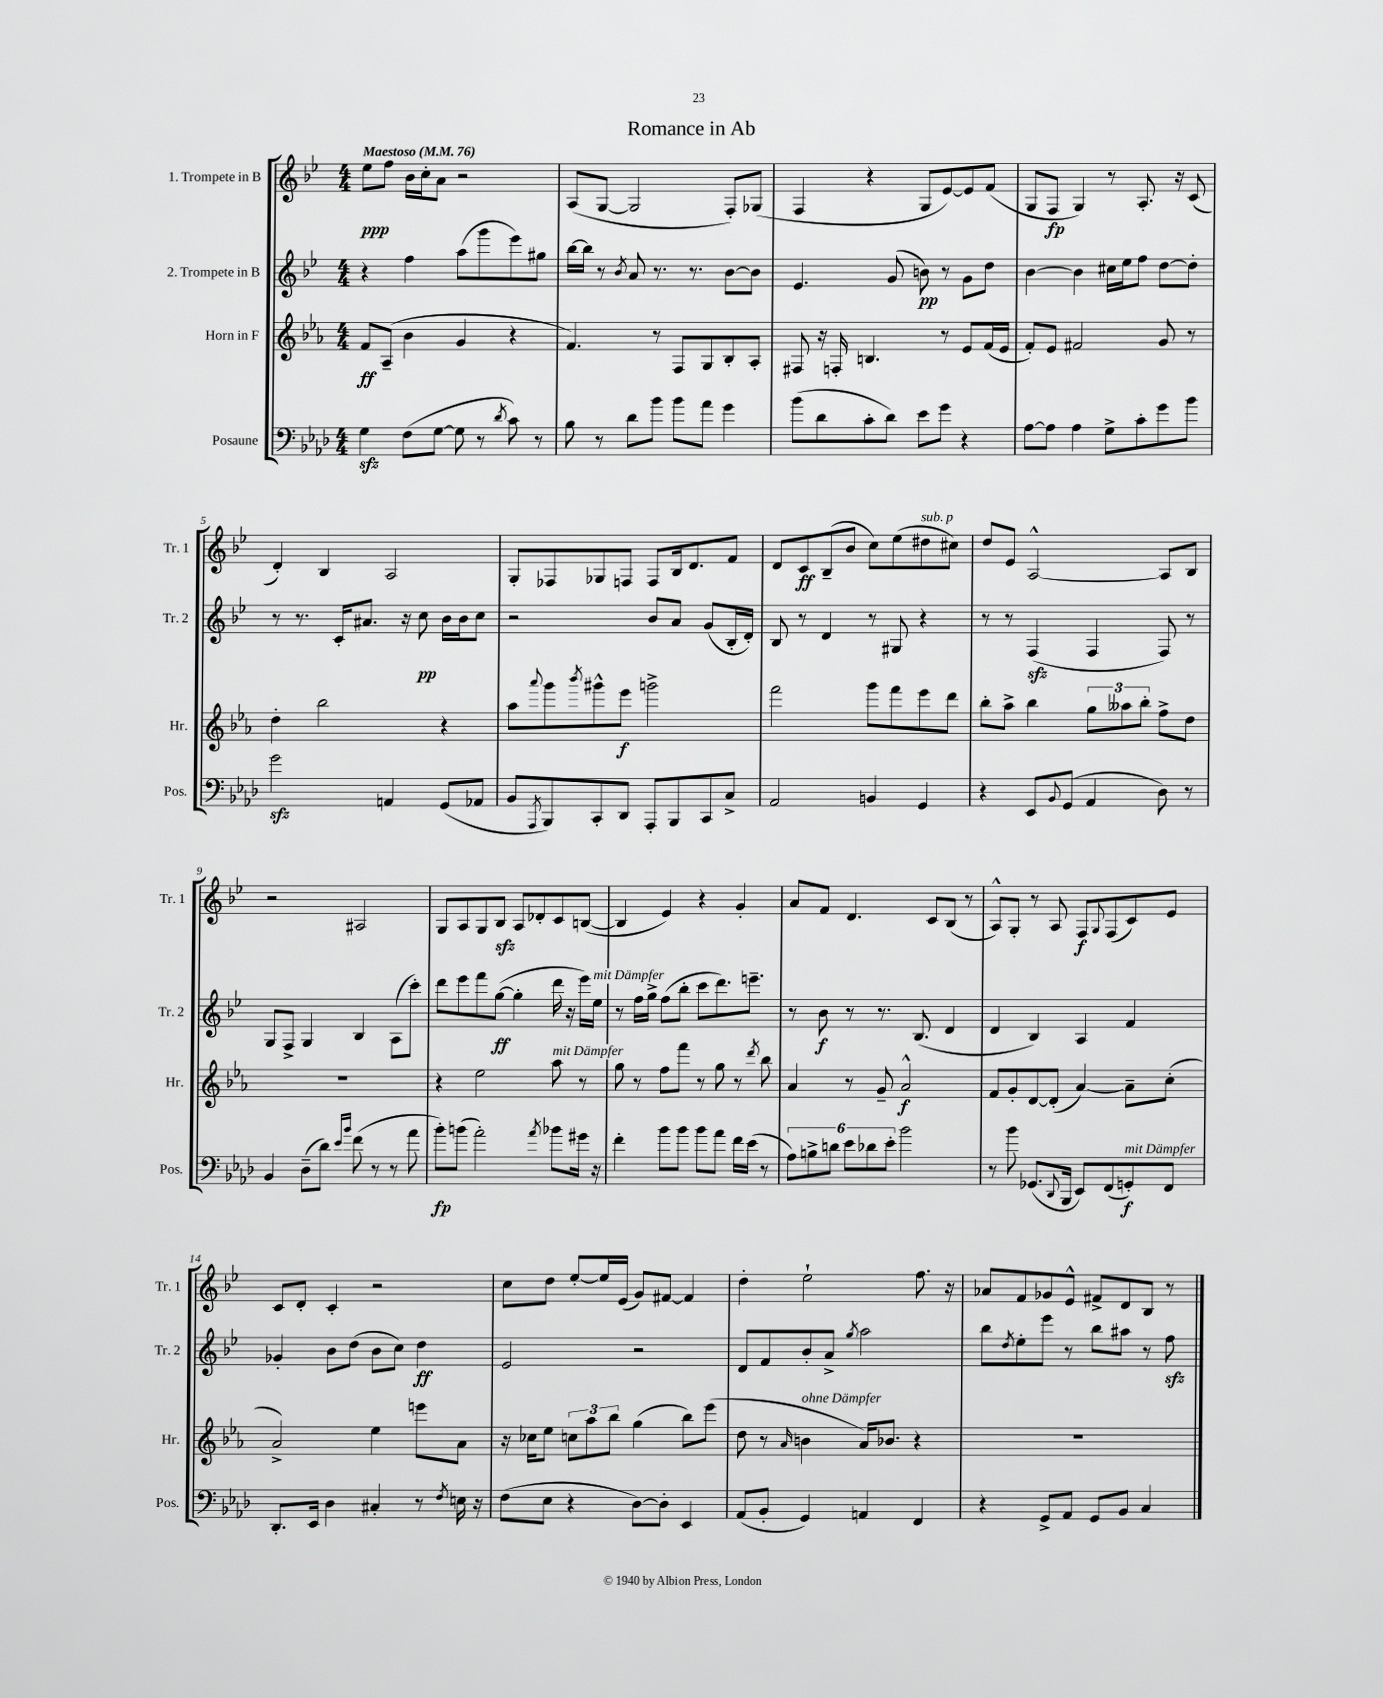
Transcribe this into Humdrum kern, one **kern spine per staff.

**kern	**dynam	**kern	**dynam	**kern	**dynam	**kern	**dynam
*part4	*part4	*part3	*part3	*part2	*part2	*part1	*part1
*staff4	*staff4	*staff3	*staff3	*staff2	*staff2	*staff1	*staff1
*I"Posaune	*	*I"Horn in F	*	*I"2. Trompete in B	*	*I"1. Trompete in B	*
*I'Pos.	*	*I'Hr.	*	*I'Tr. 2	*	*I'Tr. 1	*
*clefF4	*	*clefG2	*	*clefG2	*	*clefG2	*
*k[b-e-a-d-]	*	*k[b-e-a-]	*	*k[b-e-]	*	*k[b-e-]	*
*M4/4	*	*M4/4	*	*M4/4	*	*M4/4	*
*MM76	*	*MM76	*	*MM76	*	*MM76	*
=1	=1	=1	=1	=1	=1	=1	=1
!	!	!	!	!	!	!LO:TX:a:B:t=Maestoso	!
4Gzz\	.	8f/L	ff	4r	.	8ee-\L	ppp
.	.	(8A-~/J	.	.	.	8ff\J	.
(8F\L	.	4b-\	.	4ff\	.	16b-\LL	.
.	.	.	.	.	.	16cc'\J	.
[8G\J	.	.	.	.	.	8a\J	.
8G\]	.	4g/	.	(8aa\L	.	2r	.
8r	.	.	.	8ggg\	.	.	.
8qd-/	.	.	.	.	.	.	.
8c\)	.	4r	.	8eee-\)	.	.	.
8r	.	.	.	8gg#X\J	.	.	.
=2	=2	=2	=2	=2	=2	=2	=2
8B-\	.	4.f/)	.	[16bb-\LL	.	(8A/L	.
.	.	.	.	16bb-\JJ]	.	.	.
8r	.	.	.	8r	.	[8G/J	.
.	.	.	.	8qb-/	.	.	.
8d-\L	.	.	.	8a/	.	2G/]	.
8b-\J	.	8r	.	8.r	.	.	.
8b-\L	.	8F/L	.	.	.	.	.
.	.	.	.	8.r	.	.	.
8a-\J	.	8G/	.	.	.	.	.
4g\	.	8B-'/	.	[8b-\L	.	8F'/L)	.
.	.	8A-'/J	.	8b-\J]	.	(8G-X/J	.
=3	=3	=3	=3	=3	=3	=3	=3
(8b-\L	.	8F#X/	.	4.e-/	.	4F/	.
8d-\	.	16r	.	.	.	.	.
.	.	16Fn'/	.	.	.	.	.
8c'\	.	4.Bn/	.	.	.	4r	.
8d-\J)	.	.	.	(8g/	.	.	.
8e-\L	.	.	.	8bn\)	pp	8G/L	.
8g\J	.	8r	.	8r	.	[8e-/)	.
4r	.	8e-/L	.	8g\L	.	8e-/]	.
.	.	(16f/L	.	8dd\J	.	(8f/J	.
.	.	16e-/JJ	.	.	.	.	.
=4	=4	=4	=4	=4	=4	=4	=4
[8A-\L	.	8f'/L)	.	[4b-\	.	8G/L	.
8A-\J]	.	8e-/J	.	.	.	8F/J	fp
4A-\	.	2f#X/	.	4b-\]	.	4G/)	.
8G^\L	.	.	.	16cc#X\LL	.	8r	.
.	.	.	.	16ee-\J	.	.	.
8c'\	.	.	.	8ff\J	.	8.A'/	.
8g\	.	8g/	.	[8dd\L	.	.	.
.	.	.	.	.	.	16r	.
8b-\J	.	8r	.	8dd'\J]	.	(8c/	.
!!LO:LB:g=z
=5	=5	=5	=5	=5	=5	=5	=5
2gzz\	.	4dd'\	.	8r	.	4d'/)	.
.	.	.	.	8.r	.	.	.
.	.	2bb-\	.	.	.	4B-/	.
.	.	.	.	16c'/KL	.	.	.
.	.	.	.	8.a#X/J	.	.	.
4AAn/	.	.	.	.	.	2A/	.
.	.	.	.	16r	.	.	.
.	.	.	.	8cc\	pp	.	.
(8GG/L	.	4r	.	16b-\LL	.	.	.
.	.	.	.	16b-\J	.	.	.
8AA-X/J	.	.	.	8cc\J	.	.	.
=6	=6	=6	=6	=6	=6	=6	=6
8BB-/L	.	8aa-\L	.	2r	.	8G'/L	.
8qAAA-/	.	8qqaaa-/	.	.	.	.	.
8BBB-/)	.	8ggg\	.	.	.	8F-X/	.
.	.	8qbbb-/	.	.	.	.	.
8CC'/	.	8ggg#X^^\	.	.	.	8G-X/	.
8DD-/J	.	8eee-\J	f	.	.	8Fn/J	.
8AAA-'/L	.	2gggn^\	.	8b-/L	.	8F/L	.
8BBB-/	.	.	.	8a/J	.	16B-/k	.
.	.	.	.	.	.	8.d/	.
8CC/	.	.	.	(8g/L	.	.	.
8C^/J	.	.	.	16B-'/L	.	8f/J	.
.	.	.	.	16d'/JJ)	.	.	.
=7	=7	=7	=7	=7	=7	=7	=7
2AA-/	.	2fff\	.	8B-/	.	8d/L	.
.	.	.	.	8r	.	8c/	ff
.	.	.	.	4d/	.	(8B-~/	.
.	.	.	.	.	.	8b-/J	.
4BBn/	.	8ggg\L	.	8r	.	8cc\L)	.
.	.	8fff\	.	8G#X/	.	(8ee-\	.
!	!	!	!	!	!	!LO:TX:a:i:t=sub. p	!
4GG/	.	8eee-\	.	4r	.	8dd#X\	.
.	.	8ddd\J	.	.	.	8cc#X\J)	.
=8	=8	=8	=8	=8	=8	=8	=8
4r	.	8bb-'\L	.	8r	.	8dd/L	.
.	.	8aa-^\J	.	8r	.	8e-/J	.
8EE-/L	.	4bb-\	.	(4Fzz/	.	[2A^^/	.
8qqBB-/	.	.	.	.	.	.	.
(8GG/J	.	.	.	.	.	.	.
4AA-/	.	12gg\L	.	4F/	.	.	.
.	.	12aa--X\	.	.	.	.	.
.	.	12bb-'\J	.	.	.	.	.
8D-\)	.	8ff^\L	.	8F/)	.	8A/L]	.
8r	.	8dd\J	.	8r	.	8B-/J	.
!!LO:LB:g=z
=9	=9	=9	=9	=9	=9	=9	=9
4BB-/	.	1r	.	8G/L	.	2r	.
.	.	.	.	8F^/J	.	.	.
(8D-~\L	.	.	.	4G/	.	.	.
8d-\J)	.	.	.	.	.	.	.
16qqe-/LL	.	.	.	.	.	.	.
16qqb-/JJ	.	.	.	.	.	.	.
(8f\	.	.	.	4B-/	.	2A#X/	.
8r	.	.	.	.	.	.	.
8r	.	.	.	(8A\L	.	.	.
8a-\	.	.	.	8ccc'\J)	.	.	.
=10	=10	=10	=10	=10	=10	=10	=10
8b-'\L)	fp	4r	.	8ddd\L	.	8G/L	.
(8bn\J	.	.	.	8eee-\	.	8A/	.
2a-'\)	.	2ee-\	.	8fff\	.	8G/	.
.	.	.	.	([8gg\J	ff	8B-zz/J	.
.	.	.	.	4gg'\]	.	8A/L	.
.	.	.	.	.	.	8d-X'/	.
8qa-/	.	.	.	.	.	.	.
!	!	!LO:TX:a:i:t=mit Dämpfer	!	!	!	!	!
8b-X\L	.	8aa-\	.	16ddd\	.	8c/	.
.	.	.	.	16r	.	.	.
16g#X\Jk	.	8r	.	16eee-\LL)	.	([8Bn/J	.
!	!	!	!	!LO:TX:a:i:t=mit Dämpfer	!	!	!
16r	.	.	.	16ee-\JJ	.	.	.
=11	=11	=11	=11	=11	=11	=11	=11
4f'\	.	8gg\	.	8r	.	4B/]	.
.	.	8r	.	16ff\LL	.	.	.
.	.	.	.	16gg^\JJ	.	.	.
8b-\L	.	8ff\L	.	(8ff\L	.	4e-/)	.
8b-\J	.	8fff\J	.	8bb-'\J	.	.	.
8b-\L	.	8r	.	8ccc\L	.	4r	.
8a-\J	.	8gg\	.	8.ddd\)	.	.	.
16f\LL	.	8r	.	.	.	4g'/	.
(16e-\JJ	.	.	.	8.eeen~\J	.	.	.
.	.	8qddd/	.	.	.	.	.
8r	.	8bb-\	.	.	.	.	.
=12	=12	=12	=12	=12	=12	=12	=12
12A-\L)	.	4a-/	.	8r	.	8a/L	.
12Bn^\	.	.	.	.	.	.	.
.	.	.	.	8b-\	f	8f/J	.
12dn\J	.	.	.	.	.	.	.
12e-\L	.	8r	.	8r	.	4.d/	.
12d-X\	.	.	.	.	.	.	.
.	.	8g~/	.	8.r	.	.	.
12e-'\J	.	.	.	.	.	.	.
2b-\	.	2a-^^/	f	.	.	.	.
.	.	.	.	(8.B-/	.	.	.
.	.	.	.	.	.	8c/L	.
.	.	.	.	4d/	.	(8B-/J	.
.	.	.	.	.	.	8r	.
=13	=13	=13	=13	=13	=13	=13	=13
8r	.	8f/L	.	4d/	.	8A^^/L)	.
8b-\	.	8g'/	.	.	.	8G'/J	.
(8.GG-X/L	.	[8d/	.	4B-/)	.	8r	.
.	.	(8d'/J]	.	.	.	8A/	.
8qqDD-/	.	.	.	.	.	.	.
16BBB-/Jk	.	.	.	.	.	.	.
8EE-/L)	.	[4a-/)	.	4A/	.	8F/L	f
.	.	.	.	.	.	8qqG/	.
(8FF/	.	.	.	.	.	(8F/	.
!LO:TX:a:i:t=mit Dämpfer	!	!	!	!	!	!	!
8GGn'/)	f	8a-~\L]	.	4f/	.	8c/)	.
8FF/J	.	(8cc'\J	.	.	.	8e-/J	.
!!LO:LB:g=z
=14	=14	=14	=14	=14	=14	=14	=14
8.DD-'/L	.	2a-^/)	.	4g-X'/	.	8c/L	.
.	.	.	.	.	.	8d'/J	.
16EE-/Jk	.	.	.	.	.	.	.
4D-\	.	.	.	8b-\L	.	4c'/	.
.	.	.	.	(8dd\J	.	.	.
4C#X'/	.	4ee-\	.	8b-\L	.	2r	.
.	.	.	.	8cc\J)	.	.	.
8r	.	8eeen\L	.	4dd\	ff	.	.
8qF/	.	.	.	.	.	.	.
16En\	.	8a-\J	.	.	.	.	.
16r	.	.	.	.	.	.	.
=15	=15	=15	=15	=15	=15	=15	=15
(8F\L	.	16r	.	2e-/	.	8cc\L	.
.	.	16cc-X\KL	.	.	.	.	.
8E-\J	.	8ee-\J	.	.	.	8dd\J	.
4r	.	12ccn\L	.	.	.	[8ee-'/L	.
.	.	12aa-\	.	.	.	.	.
.	.	.	.	.	.	16ee-/L]	.
.	.	12bb-\J	.	.	.	.	.
.	.	.	.	.	.	(16e-/JJ	.
[8D-\L)	.	(4gg\	.	2r	.	8g/L)	.
8D-'\J]	.	.	.	.	.	[8f#X/J	.
4EE-/	.	8bb-\L)	.	.	.	4f#/]	.
.	.	(8eee-\J	.	.	.	.	.
=16	=16	=16	=16	=16	=16	=16	=16
(8AA-/L	.	8dd\	.	8d/L	.	4dd'\	.
8BB-'/J	.	8r	.	8f/	.	.	.
.	.	16qqa-/	.	.	.	.	.
!	!	!LO:TX:a:i:t=ohne Dämpfer	!	!	!	!	!
4GG/)	.	4bn\	.	8b-'/	.	2ee-`\	.
.	.	.	.	8a^/J	.	.	.
.	.	.	.	8qgg/	.	.	.
4AAn/	.	16a-/KL)	.	2aa\	.	.	.
.	.	8.b-X/J	.	.	.	.	.
4FF/	.	4r	.	.	.	8.ff\	.
.	.	.	.	.	.	16r	.
=17	=17	=17	=17	=17	=17	=17	=17
4r	.	1r	.	8bb-\L	.	8a-X/L	.
.	.	.	.	8qdd/	.	.	.
.	.	.	.	8ee-'\	.	8f/	.
8GG^/L	.	.	.	8eee-\J	.	8g-X/	.
8AA-/J	.	.	.	8r	.	8e-^^/J	.
8GG/L	.	.	.	8bb-\L	.	8f#X^/L	.
8BB-/J	.	.	.	8aa#X\J	.	8d/	.
4C/	.	.	.	8r	.	8B-/J	.
.	.	.	.	8ffzz\	.	8r	.
==	==	==	==	==	==	==	==
*-	*-	*-	*-	*-	*-	*-	*-
